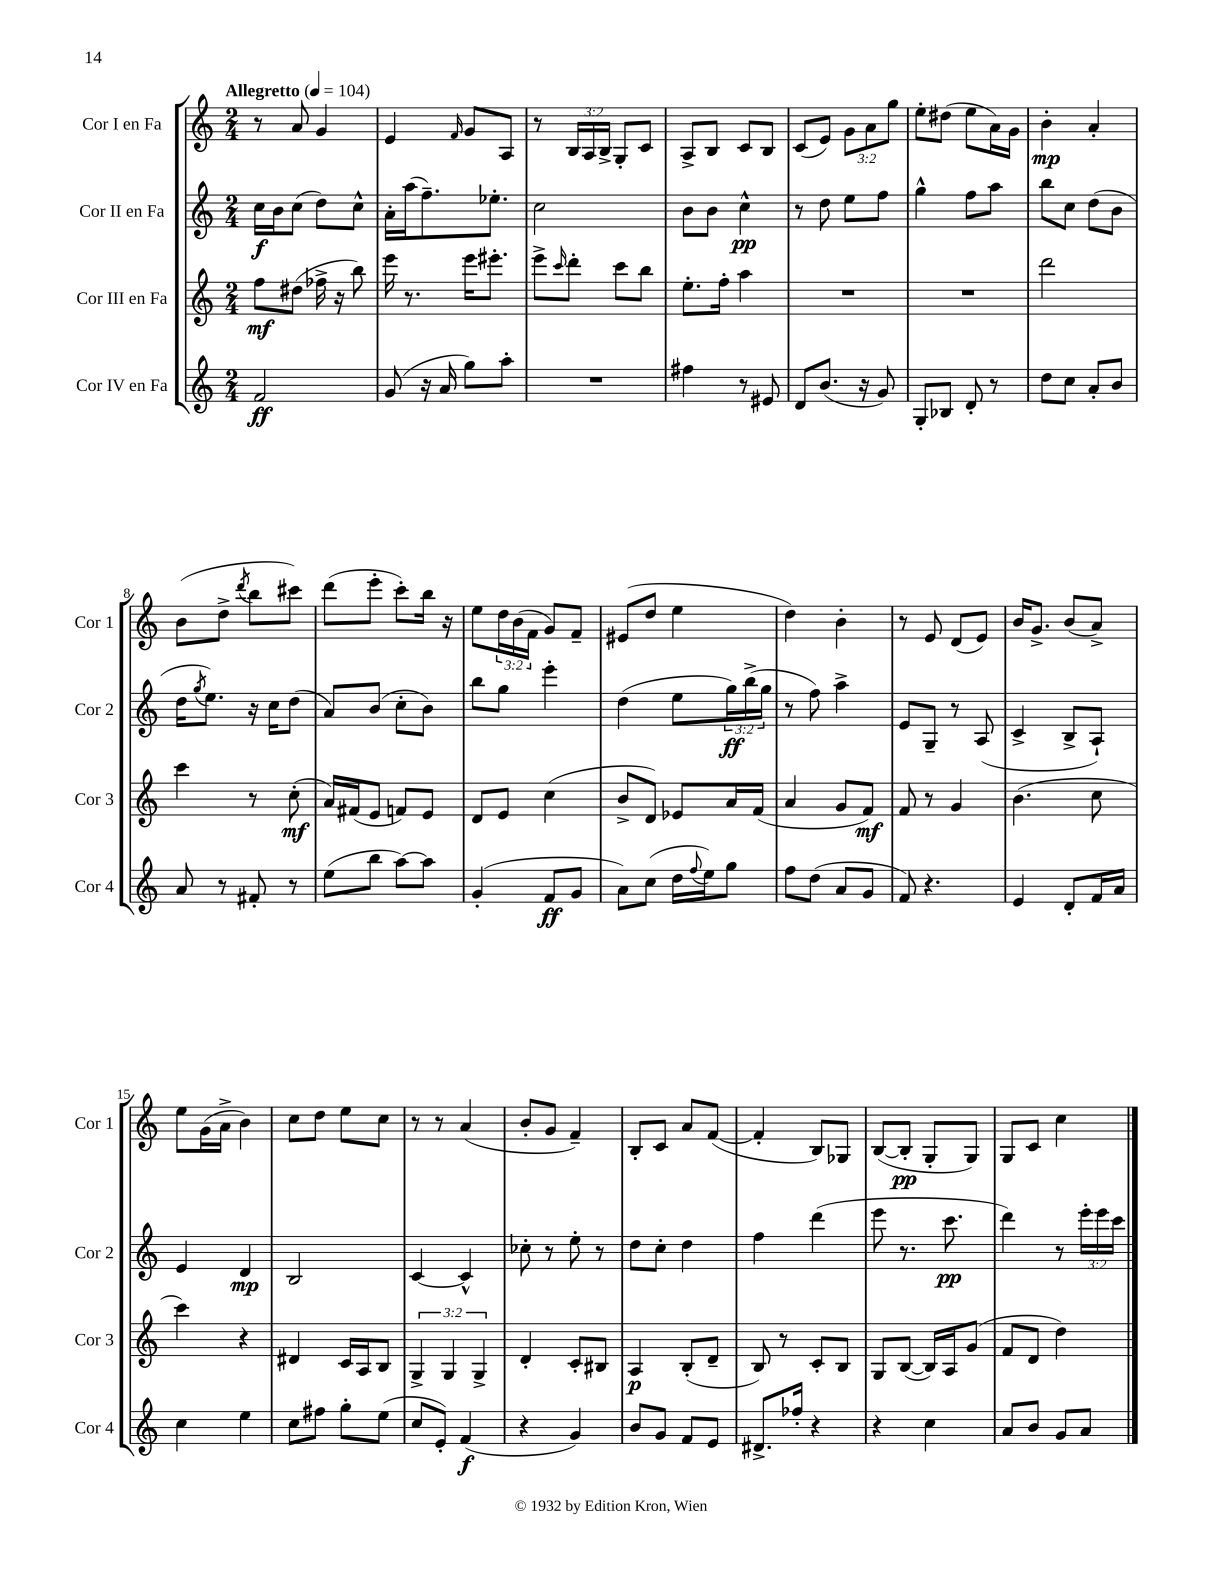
<<
\new StaffGroup <<
\new Staff = "s0" \with { instrumentName = "Cor I en Fa" shortInstrumentName = "Cor 1" } {
    \clef treble \key c \major \numericTimeSignature \time 2/4 \override Staff.TupletNumber.text = #tuplet-number::calc-fraction-text \tempo "Allegretto" 4 = 104
    r8 a'8 g'4 |
    e'4 \grace { f'16 } g'8 a8 |
    r8 \tuplet 3/2 { b16 a16 b16-> } g8-. c'8 |
    a8-> b8 c'8 b8 |
    c'8( e'8) \tuplet 3/2 { g'8 a'8 g''8 } |
    e''8-. dis''8( e''8 a'16) g'16 |
    b'4-.\mp a'4-. |
    b'8( d''8-> \acciaccatura { d'''8 } b''8 cis'''8) |
    d'''8( e'''8-. c'''8-.) b''16 r16 |
    e''8 \tuplet 3/2 { d''16 b'16( f'16 } g'8) f'8-- |
    eis'8( d''8 e''4 |
    d''4) b'4-. |
    r8 e'8 d'8( e'8) |
    b'16 g'8.-> b'8( a'8->) |
    e''8 g'16( a'16-> b'4) |
    c''8 d''8 e''8 c''8 |
    r8 r8 a'4( |
    b'8-. g'8 f'4--) |
    b8-. c'8 a'8 f'8~( |
    f'4-. b8) ges8 |
    b8~( b8-.\pp g8-. g8) |
    g8 c'8 c''4 \bar "|." |
}
\new Staff = "s1" \with { instrumentName = "Cor II en Fa" shortInstrumentName = "Cor 2" } {
    \clef treble \key c \major \numericTimeSignature \time 2/4 \override Staff.TupletNumber.text = #tuplet-number::calc-fraction-text
    c''16\f b'16 c''8( d''8) c''8-^ |
    a'16-. a''16( f''8.--) ees''8.-. |
    c''2 |
    b'8 b'8 c''4-^\pp |
    r8 d''8 e''8 f''8 |
    g''4-^ f''8 a''8 |
    b''8 c''8 d''8( b'8 |
    d''16 \acciaccatura { g''8 } e''8.) r16 c''16 d''8( |
    a'8) b'8( c''8-. b'8) |
    b''8 g''8 e'''4-. |
    d''4( e''8 \tuplet 3/2 { g''16\ff) b''16->( g''16 } |
    r8 f''8) a''4-> |
    e'8 g8-- r8 a8( |
    c'4-> b8-> a8-!) |
    e'4 d'4\mp |
    b2 |
    c'4~ c'4-^ |
    ces''8-. r8 e''8-. r8 |
    d''8 c''8-. d''4 |
    f''4 d'''4( |
    e'''8 r8. c'''8.\pp |
    d'''4) r8 \tuplet 3/2 { e'''16-. e'''16 c'''16 } \bar "|." |
}
\new Staff = "s2" \with { instrumentName = "Cor III en Fa" shortInstrumentName = "Cor 3" } {
    \clef treble \key c \major \numericTimeSignature \time 2/4 \override Staff.TupletNumber.text = #tuplet-number::calc-fraction-text
    f''8\mf dis''8( fes''16-> r16 b''8) |
    e'''16 r8. e'''16 eis'''8.-. |
    e'''8-> \grace { c'''16 } d'''8-. c'''8 b''8 |
    e''8.-. f''16-. a''4 |
    R2 |
    R2 |
    d'''2 |
    c'''4 r8 c''8-.\mf( |
    a'16) fis'16( e'8 f'8) e'8 |
    d'8 e'8 c''4( |
    b'8-> d'8) ees'8 a'16 f'16( |
    a'4 g'8 f'8\mf) |
    f'8 r8 g'4 |
    b'4.( c''8 |
    c'''4) r4 |
    dis'4 c'16 a16 b8 |
    \tuplet 3/2 { g4-> g4 g4-> } |
    d'4-. c'8-. bis8 |
    a4\p b8-.( d'8-- |
    b8) r8 c'8-. b8 |
    g8 b8~( b16) a16 g'8( |
    f'8 d'8 d''4) \bar "|." |
}
\new Staff = "s3" \with { instrumentName = "Cor IV en Fa" shortInstrumentName = "Cor 4" } {
    \clef treble \key c \major \numericTimeSignature \time 2/4
    f'2\ff |
    g'8( r16 a'16 g''8) a''8-. |
    R2 |
    fis''4 r8 eis'8 |
    d'8 b'8.( r16 g'8) |
    g8-. bes8 d'8-. r8 |
    d''8 c''8 a'8-. b'8 |
    a'8 r8 fis'8-. r8 |
    e''8( b''8 a''8~) a''8 |
    g'4-.( f'8\ff g'8 |
    a'8) c''8( d''16 \appoggiatura { f''8 } e''16) g''8 |
    f''8 d''8( a'8 g'8 |
    f'8) r4. |
    e'4 d'8-. f'16 a'16 |
    c''4 e''4 |
    c''8 fis''8 g''8-. e''8( |
    c''8 e'8-.) f'4\f( |
    r4 g'4) |
    b'8 g'8 f'8 e'8 |
    dis'8.-> fes''16-. r4 |
    r4 c''4 |
    a'8 b'8 g'8 a'8 \bar "|." |
}
>>
>>
